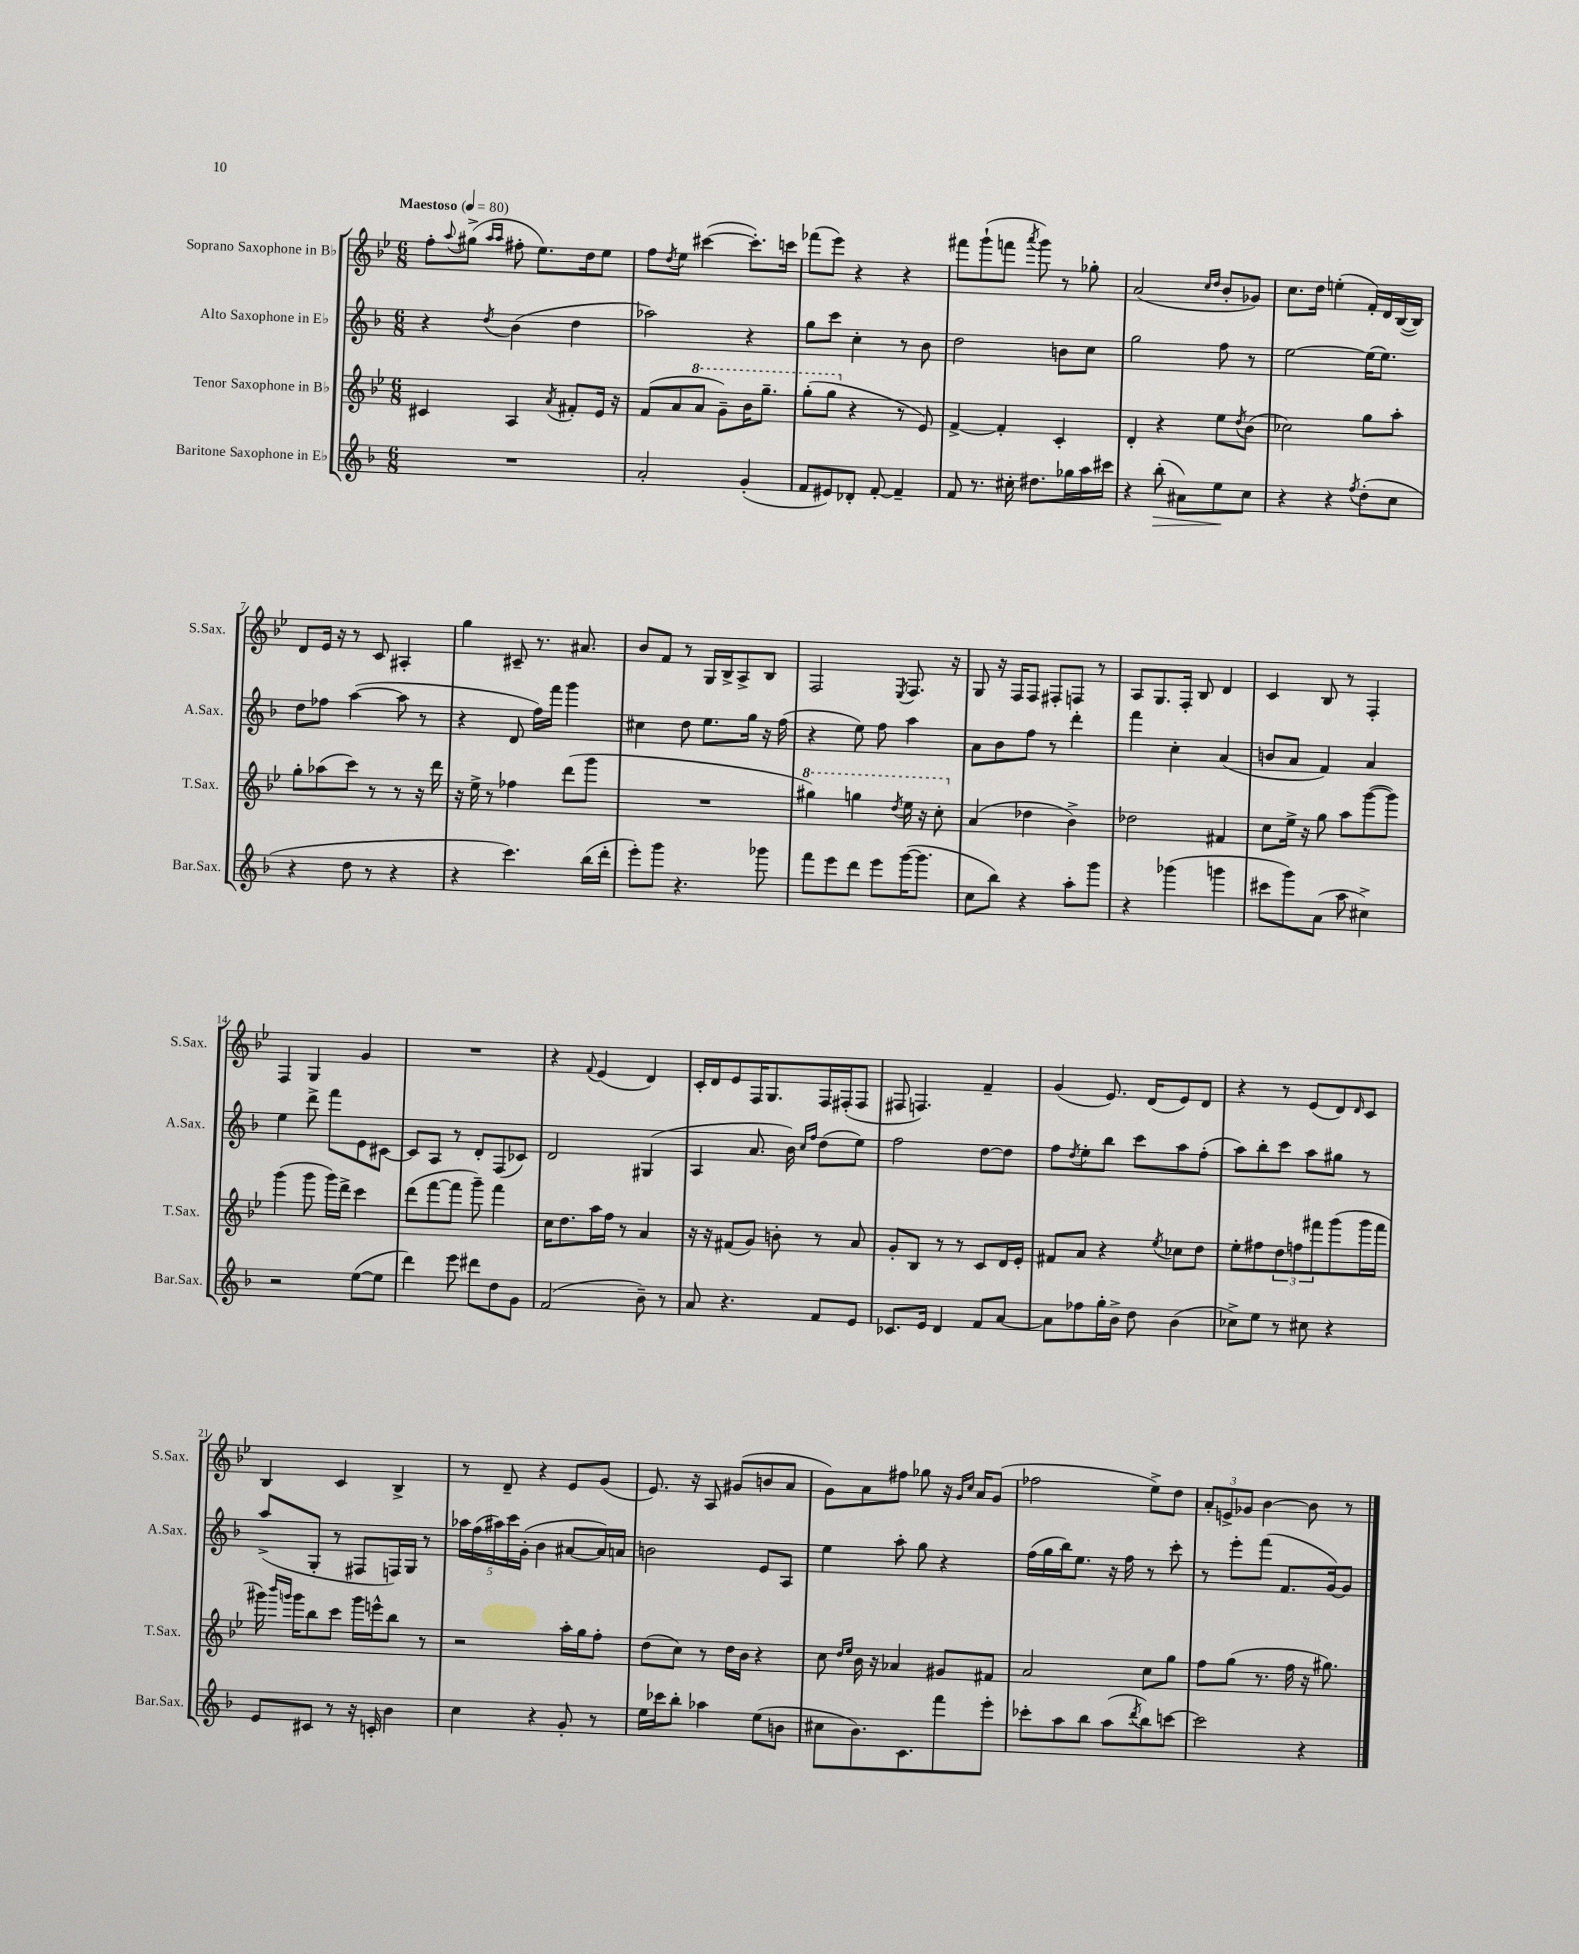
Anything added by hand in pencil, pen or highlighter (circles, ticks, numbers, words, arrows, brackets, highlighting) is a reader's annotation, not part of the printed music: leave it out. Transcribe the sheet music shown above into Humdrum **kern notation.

**kern	**dynam	**kern	**kern	**kern
*part4	*part4	*part3	*part2	*part1
*staff4	*staff4	*staff3	*staff2	*staff1
*I"Baritone Saxophone in E♭	*	*I"Tenor Saxophone in B♭	*I"Alto Saxophone in E♭	*I"Soprano Saxophone in B♭
*I'Bar.Sax.	*	*I'T.Sax.	*I'A.Sax.	*I'S.Sax.
*clefG2	*	*clefG2	*clefG2	*clefG2
*k[b-]	*	*k[b-e-]	*k[b-]	*k[b-e-]
*M6/8	*	*M6/8	*M6/8	*M6/8
*MM80	*	*MM80	*MM80	*MM80
=1	=1	=1	=1	=1
!	!	!	!	!LO:TX:a:B:t=Maestoso
2.r	.	4c#X/	4r	8ff'\L
.	.	.	.	8qqaa/
.	.	.	.	(8gg#X^\J
.	.	.	.	16qqaa/LL
.	.	.	8qdd/	16qqaa/JJ
.	.	4A/	(4b-\	8ff#X'\
.	.	.	.	8.ee-\L)
.	.	8qa/	.	.
.	.	8f#X'/L	4dd\	.
.	.	.	.	16dd\k
.	.	16e-/Jk	.	8ee-\J
.	.	16r	.	.
=2	=2	=2	=2	=2
2a'/	.	(8f/L	2aa-X\)	8ff\L
.	.	.	.	8qdd/
.	.	8a/	.	8ee-\J
*	*	*8va	*	*
.	.	8aa/J	.	([4ccc#X\
.	.	8gg~\L)	.	.
(4g'/	.	16bb-\K	4r	8.ccc#'\L])
.	.	8.ggg~\J	.	.
.	.	.	.	16cccn\Jk
=3	=3	=3	=3	=3
8f/L	.	(8ggg'\L	8gg\L	(8fff-X\L
8e#X/)	.	8ggg\J	8ccc\J	8eee-\J)
*	*	*X8va	*	*
8d-X'/J	.	4r	4cc'\	4r
[8f'/	.	.	.	.
4f~/]	.	8r	8r	4r
.	.	8e-/)	8b-\	.
=4	=4	=4	=4	=4
8f/	.	[4f^/	2dd\	8fff#X\L
8.r	.	.	.	(8ggg`\
.	.	4f'/]	.	8fffn\J
16cc#X'\	.	.	.	.
.	.	.	.	8qaaa/
8.dd#X\L	.	.	.	8ggg\)
.	.	4c'/	8bn\L	8r
16gg-X\L	.	.	.	.
16aa\	.	.	8cc\J	8gg-X'\
16ccc#X\JJ	.	.	.	.
=5	=5	=5	=5	=5
4r	.	4d'/	2gg\	(2a/
!	!LO:HP:b	!	!	!
(8bb-'\	>	4r	.	.
8a#X\L)	.	.	.	.
.	.	.	.	16qqcc/LL
.	.	.	.	16qqdd/JJ
8ee\	.	8ee-\L	8ff\	8b-'/L
.	.	8qdd/	.	.
8cc\J	]	(8b-\J	8r	8g-X/J)
=6	=6	=6	=6	=6
4r	.	2cc-X\)	[2ee\	8.cc\L
.	.	.	.	16dd\Jk
4r	.	.	.	(4een'\
8qff/	.	.	.	.
(8dd'\L	.	8gg\L	(16ee\KL]	16f'/LL)
.	.	.	8.ee\J)	16d/
8cc\J	.	8aa'\J	.	([16B-/
.	.	.	.	16B-/JJ])
!!LO:LB:g=z
=7	=7	=7	=7	=7
4r	.	8gg'\L	8dd\L	8d/L
.	.	(8aa-X\	8ff-X\J	16e-/Jk
.	.	.	.	16r
8dd\	.	8ccc\J)	([4aa\	8r
8r	.	8r	.	8c/
4r	.	8r	8aa\]	4A#X'/
.	.	16r	8r	.
.	.	16ddd\	.	.
=8	=8	=8	=8	=8
4r	.	16r	4r	4gg\
.	.	16ee-^\	.	.
.	.	8r	.	.
4.ccc\)	.	4ff-X\	8d/	8c#X~/
.	.	.	16ff\LL)	8.r
.	.	.	16fff\JJ	.
.	.	(8ddd\L	4ggg\	.
.	.	.	.	8.a#X/
(16bb-\LL	.	8ggg\J	.	.
16ddd'\JJ	.	.	.	.
=9	=9	=9	=9	=9
8eee'\L)	.	2.r	4cc#X\	8b-/L
8ggg\J	.	.	.	8f/J
4.r	.	.	8dd\	8r
.	.	.	8.ee\L	16G/LL
.	.	.	.	16B-^/J
.	.	.	.	8A^/
.	.	.	16gg\Jk	.
8ggg-X\	.	.	16r	8B-/J
.	.	.	(16ff\	.
=10	=10	=10	=10	=10
*	*	*8va	*	*
8fff\L	.	4ggg#X\)	4r	2F/
8eee\	.	.	.	.
8ddd\J	.	4gggn\	8ee\)	.
8eee\L	.	.	8ff\	.
.	.	8qddd/	.	8qE-/
([16ggg\K	.	16eee-\	4aa\	8.F/
8.ggg\J]	.	16r	.	.
.	.	8ccc'\	.	.
.	.	.	.	16r
=11	=11	=11	=11	=11
*	*	*X8va	*	*
8cc\L	.	(4a/	8a\L	8G/
8bb-\J)	.	.	8b-\	16r
.	.	.	.	16F/KL
4r	.	4dd-X\	8ff\J	8F/J
.	.	.	8r	8F#X'/L
8aa'\L	.	4b-^\)	4ddd'\	8Fn/J
8ggg\J	.	.	.	8r
=12	=12	=12	=12	=12
4r	.	2dd-X\	4fff\	8A/L
.	.	.	.	8.G/
(4ggg-X\	.	.	4cc'\	.
.	.	.	.	16F'/Jk
.	.	.	.	8B-/
4gggn\	.	4f#X/	(4a/	4d/
=13	=13	=13	=13	=13
8ccc#X\L	.	8cc\L	8bn/L	4c/
8ggg\)	.	16ee-^\Jk	8a/J	.
.	.	16r	.	.
(8a\J	.	8gg\	4f/)	8B-/
8aa\	.	8aa\L	.	8r
4cc#X^\)	.	([8ggg\	4a/	4F'/
.	.	8ggg\J])	.	.
!!LO:LB:g=z
=14	=14	=14	=14	=14
2r	.	(4ggg\	4ee\	4F/
.	.	8ggg\	8ddd^\	4G/
.	.	16ggg\LL)	8fff\L	.
.	.	16ddd^\JJ	.	.
([8ee\L	.	4ccc\	8e\	4g/
8ee\J]	.	.	[8c#X\J	.
=15	=15	=15	=15	=15
4ddd\)	.	(8ddd\L	8c#/L]	2.r
.	.	[8fff\	8A/J	.
8eee\	.	8fff\J]	8r	.
8ddd#X\L	.	8ggg~\)	8d'/L	.
8dd\	.	4fff\	(8F/	.
8g\J	.	.	8c-X/J)	.
=16	=16	=16	=16	=16
(2f/	.	16cc\KL	2d/	4r
.	.	8.dd\	.	.
.	.	.	.	8qqf/
.	.	16aa\L	.	(4e-/
.	.	16ff\JJ	.	.
.	.	8r	.	.
8b-~\)	.	4a/	(4G#X/	4d/)
8r	.	.	.	.
=17	=17	=17	=17	=17
8a/	.	16r	4A/	16c'/LL
.	.	16r	.	16d/J
4.r	.	(8f#X/L	.	8e-/
.	.	8g/J)	8.a/	16F/K
.	.	.	.	8.G/
.	.	8bn'\	.	.
.	.	.	16b-\)	.
.	.	.	16qqcc/LL	.
.	.	.	16qqff/JJ	.
8f/L	.	8r	(8dd\L	16F/L
.	.	.	.	(16F#X'/J
8e/J	.	8a/	8ee\J)	8F#/J
=18	=18	=18	=18	=18
8.c-X/L	.	8g'/L	2ff\	8F#X/
.	.	8B-/J	.	4.Fn/)
16e/Jk	.	.	.	.
4d/	.	8r	.	.
.	.	8r	.	.
8f/L	.	8c/L	[8dd\L	4f~/
[8a/J	.	16d/L	8dd\J]	.
.	.	16e-'/JJ	.	.
=19	=19	=19	=19	=19
8a\L]	.	8f#X/L	8ff\L	(4g/
.	.	.	8qdd/	.
8ff-X\	.	8a/J	8ee'\	.
16gg'\L	.	4r	8bb-\J	8.e-/)
16b-^\JJ	.	.	.	.
8dd\	.	.	8ccc\L	.
.	.	.	.	(16d/KL
.	.	8qee-/	.	.
(4b-\	.	8cc-X\L	8aa\	8e-/)
.	.	8dd\J	(8ff'\J	8d/J
=20	=20	=20	=20	=20
8cc-X^\L)	.	8ee-'\L	8aa\L)	4r
8ee\J	.	8ff#X\	8bb-'\	.
8r	.	12dd\	8ccc\J	8r
.	.	12ffn\	.	.
8cc#X\	.	.	8aa\L	(8e-/L
.	.	12fff#X\	.	.
4r	.	(8ggg\	8gg#X\J	8d/)
.	.	.	.	16qqd/
.	.	16ggg\L	8r	8c/J
.	.	16fff#\JJ	.	.
!!LO:LB:g=z
=21	=21	=21	=21	=21
8e/L	.	16ggg#X\)	(8aa^/L	4B-/
.	.	16qqbbb-/LL	.	.
.	.	16qqgggn/JJ	.	.
.	.	16ggg\KL	.	.
8c#X/J	.	8bb-\	8G'/J	.
8r	.	8ccc\J	8r	4c/
16r	.	16ggg\LL	8F#X/L	.
16cn'/	.	16eeen^^\J	.	.
4b-\	.	8bb-\J	16Fn/L)	4B-^/
.	.	.	16G/JJ	.
.	.	8r	8r	.
=22	=22	=22	=22	=22
4cc\	.	2r	20aa-X\LL	8r
.	.	.	(20ff\	.
.	.	.	20aa#X\)	.
.	.	.	.	8d~/
.	.	.	20ccc\	.
.	.	.	(20g'\JJ	.
4r	.	.	4b-\	4r
8g'/	.	16aa'\LL	[8a#X/L	8e-/L
.	.	16gg\J	.	.
8r	.	8ff'\J	16a#/L])	(8g/J
.	.	.	16an/JJ	.
=23	=23	=23	=23	=23
16ee\LL	.	(8dd\L	2bn\	8.e-/)
16ccc-X\J	.	.	.	.
8bb-'\J	.	8cc\J)	.	.
.	.	.	.	16r
4aa-X\	.	8r	.	8A/
.	.	16dd\LL	.	(8g#X/L
.	.	16b-\JJ	.	.
(8ee\L	.	4r	8e/L	8bn/
8bn\J	.	.	8A/J	8a/J
=24	=24	=24	=24	=24
8cc#X\L	.	8cc\	4ee\	8g\L)
.	.	16qqdd/LL	.	.
.	.	16qqee-/JJ	.	.
8.b-\)	.	16b-\	.	8a\
.	.	16r	.	.
.	.	4a-X/	8aa'\	8ff#X\J
8.c\	.	.	.	.
.	.	.	8gg\	8gg-X\
8fff\	.	8g#X/L	4r	16r
.	.	.	.	16qqg/LL
.	.	.	.	16qqcc/JJ
.	.	.	.	16a/KL
8eee'\J	.	8f#X/J	.	(8g/J
=25	=25	=25	=25	=25
8ccc-X'\L	.	2a/	(16ff\LL	2ff-X\
.	.	.	16gg\	.
8aa\	.	.	16bb-\J)	.
.	.	.	8.ee\J	.
8bb-\J	.	.	.	.
(8aa\L	.	.	16r	.
.	.	.	16ff\	.
8qddd/	.	.	.	.
8bb-\)	.	8cc\L	8r	8ee-^\L)
[8cccn\J	.	8gg\J	8ccc'\	8dd\J
=26	=26	=26	=26	=26
2ccc\]	.	8ff\L	8r	12a'/L
.	.	.	.	12en^/
.	.	(8gg\J	8eee'\L	.
.	.	.	.	12g-X/J
.	.	8.r	(8fff\J	[4b-\
.	.	.	8.f/L	.
.	.	16ff\	.	.
4r	.	16r	.	8b-\]
.	.	8.gg#X\)	[16g/k)	.
.	.	.	8g/J]	8r
==	==	==	==	==
*-	*-	*-	*-	*-
